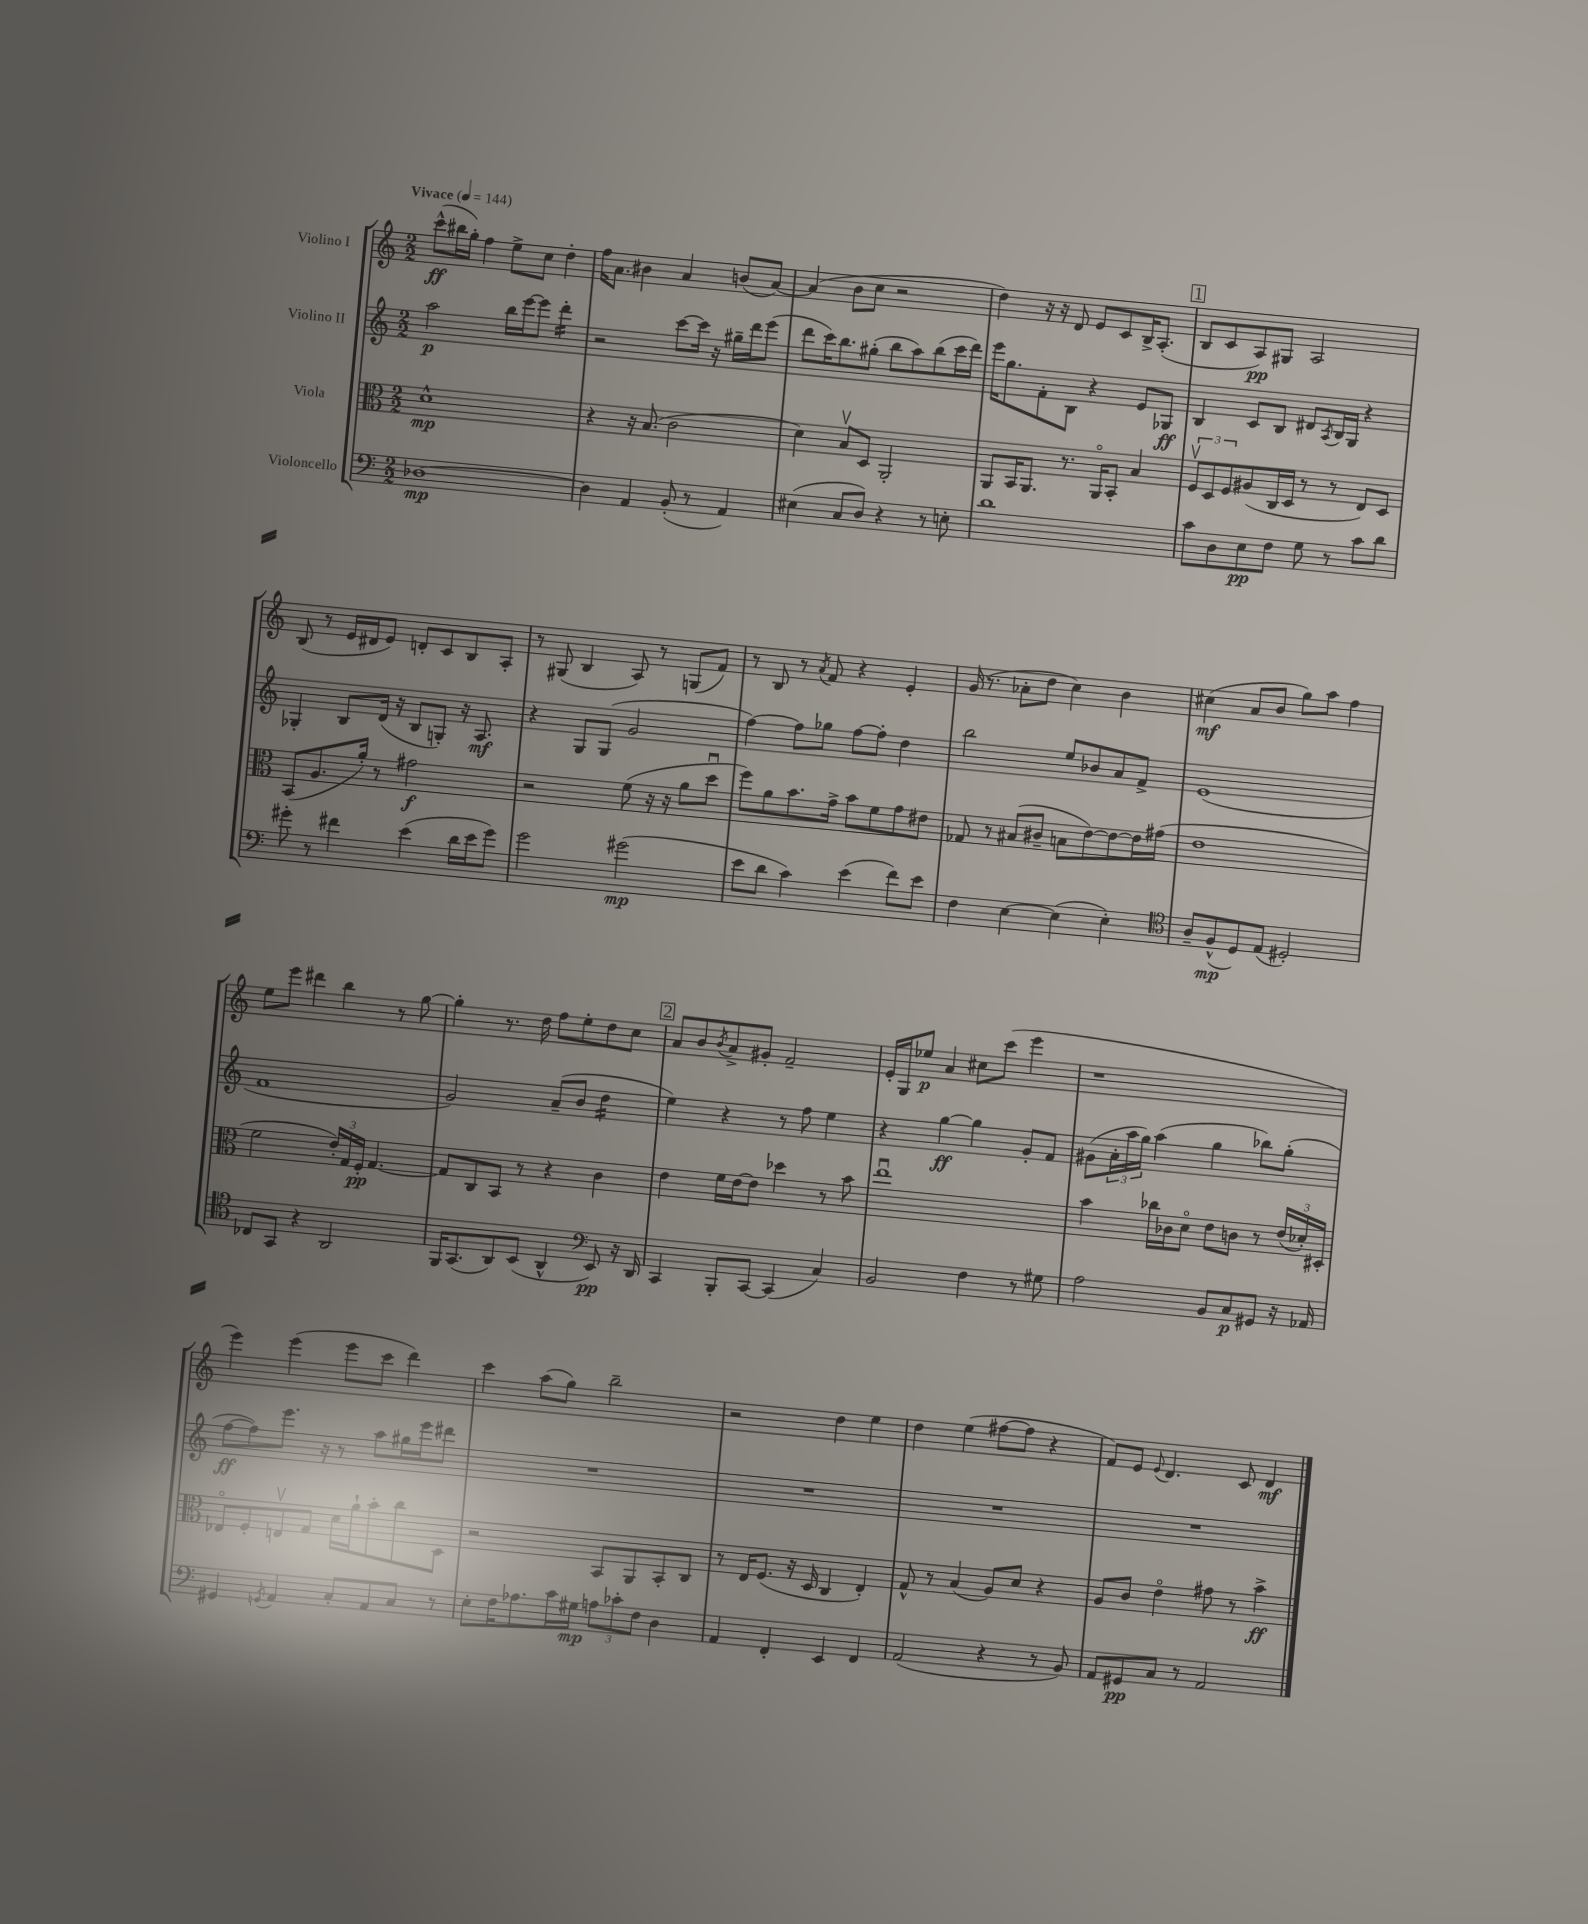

**kern	**kern	**kern	**kern
*staff4	*staff3	*staff2	*staff1
*clefF4	*clefC3	*clefG2	*clefG2
*k[]	*k[]	*k[]	*k[]
*M2/2	*M2/2	*M2/2	*M2/2
*MM144	*MM144	*MM144	*MM144
[1D-	1d^^	2aa	(8ccc^^
.	.	.	16bb#
.	.	.	16gg')
.	.	.	4ff
.	.	16bb	8ee^
.	.	[16eee	.
.	.	8eee]	8cc
.	.	4ddd'	4dd'
=	=	=	=
4D-]	4r	2r	16ff
.	.	.	8.a
4AA	16r	.	4b#
.	(8.B	.	.
(8BB'	2c	[8ccc	4a
8r	.	16ccc]	.
.	.	16r	.
4AA)	.	16gg#~	(8b
.	.	16ddd	.
.	.	(8eee	[8a)
=	=	=	=
(4E#	4d)	8ddd	(4a]
.	.	16ccc)	.
.	.	8.bb	.
8C	8Bv	.	8b
8D)	8D	(8gg#'	8cc
4r	2AA'	8bb	2r
.	.	8aa)	.
8r	.	(8bb	.
8E'	.	16ccc	.
.	.	16ddd)	.
=	=	=	=
1d	8AA	16eee	4dd)
.	.	8.gg	.
.	16BB	.	.
.	8.AA	.	.
.	.	8f'	16r
.	.	.	16r
.	8.r	8B	8d
.	.	4r	8e
.	16AAo	.	.
.	8BB'	.	8c
.	4B	8e	16B^
.	.	.	(8.A'
.	.	8G-	.
=	=	=	=
8c	12Fv	4B	8B
.	12D	.	.
8D	.	.	8c
.	12F	.	.
8E	(8A#	8c	8A)
8F	16C	8B	8G#
.	16D	.	.
8G	8r	8d#	2A
.	.	8qA	.
8r	8r	16B	.
.	.	16G	.
8c	8E)	4r	.
8d	8D	.	.
=	=	=	=
8g#'	(8BB	4G-'	(8B
8r	8.A	.	8r
4f#	.	8B	16e
.	16a')	.	16d#
.	8r	(16d	8e)
.	.	16r	.
(4e	2g#	8B	8d'
.	.	8G')	8c
16d	.	16r	8B
16e	.	8.A	.
8g#)	.	.	8A'
=	=	=	=
2g	2r	4r	8r
.	.	.	(8G#
.	.	8G	4B
.	.	(8G	.
(2g#	(8f	2g	8A)
.	16r	.	8r
.	16r	.	.
.	8a	.	(8G
.	8ddu	.	8f)
=	=	=	=
8e	8ff)	[4ff)	8r
8d	8a	.	8B
4c)	8.b	8ff]	8r
.	.	.	8qa
.	.	8gg-	8f
.	16g^	.	.
(4e	8b	[8ff	4r
.	8f	8ff']	.
8f)	8g	4dd	4e'
8e	8e#	.	.
=	=	=	=
4F	8G-	2bb	(16g
.	.	.	8.r
.	8r	.	.
[4E	(8B#	.	8a-'
.	8c#~	.	8dd
(4E]	8B	8ee	4cc)
.	[8e)	8b-	.
4E')	8e_	8a	4b
.	16e]	8f^	.
.	(16g#	.	.
=	=	=	=
*clefC4	*	*	*
8A~	1e	(1e	(4cc#
(8F^^	.	.	.
8D)	.	.	8a
(8E	.	.	8b
2D#')	.	.	8gg)
.	.	.	8aa
.	.	.	4ff
=	=	=	=
8C-	2f	1f	8ee
8GG	.	.	8eee
4r	.	.	4ddd#
2AA	24e')	.	4bb
.	24G	.	.
.	24F'	.	.
.	[4.G	.	.
.	.	.	8r
.	.	.	[8gg
=	=	=	=
16FF	8G]	2g)	4gg']
(8.GG	.	.	.
.	8C	.	.
8AA)	8BB	.	8.r
(8BB	8r	.	.
.	.	.	16dd
4AA^^	4r	(8a~	8ff
.	.	8b	8ee'
*clefF4	*	*	*
8EE)	4c	4dd	8dd
16r	.	.	8cc
16DD	.	.	.
=	=	=	=
4CC	4e	4ee)	8a
.	.	.	8b
.	.	.	8qb
8BBB'	16f	4r	8a^
.	[16e	.	.
[8CC	8e]	.	8g#'
(4CC]	4dd-	8r	2f~
.	.	8ff	.
4C)	8r	4ee	.
.	8b	.	.
=	=	=	=
2BB	1eeu	4r	16e'
.	.	.	16G
.	.	.	8ee-
.	.	[4gg	4a
4F	.	4gg]	8cc#
.	.	.	(8ccc
8r	.	8g'	4eee
8G#	.	8f	.
=	=	=	=
2A	4b	(8g#	1r
.	.	24a'	.
.	.	24aa	.
.	.	24gg)	.
.	16cc-	(4aa	.
.	16c-	.	.
.	8do	.	.
8BB	8e	4gg	.
8C	8c	.	.
8GG#	8r	8bb-)	.
16r	(24e	(8gg'	.
.	24d-')	.	.
16AA-	.	.	.
.	24D#'	.	.
=	=	=	=
4GG#	8E-o	[8ff	4eee)
.	8F'	8ff])	.
8qGG	.	.	.
4AA	8Ev	8.eee	(4eee
.	8G	.	.
.	.	16r	.
8C'	16d	8r	8eee
.	16a`	.	.
8AA	8b'	8aa	8ccc
8C	8cc	16gg#	4ddd)
.	.	16eee	.
8r	8D	8ddd#	.
=	=	=	=
8E'	2r	1r	4ccc
16F	.	.	.
8.A-	.	.	.
.	.	.	(8aa
16c	.	.	8gg)
16G#	.	.	.
12A	8BB	.	2bb~
12c-'	.	.	.
.	8AA	.	.
12F	.	.	.
4D	8BB'	.	.
.	8C	.	.
=	=	=	=
4AA	8r	1r	2r
.	16E	.	.
.	(8.F	.	.
4FF'	.	.	.
.	16r	.	.
.	16D	.	.
4EE	4C	.	4dd
4FF	4E')	.	4ee
=	=	=	=
(2AA	8G^^	1r	4dd
.	8r	.	.
.	(4B	.	(4ee
4r	8A)	.	[8ff#
.	8d	.	8ff#]
8r	4r	.	4r
8BB)	.	.	.
=	=	=	=
8AA	8A	1r	8f)
8GG#	8c	.	8e
.	.	.	8qqe
8C	4eo	.	4.d
8r	.	.	.
2AA	8g#	.	.
.	8r	.	8c
.	4b^	.	4d
==	==	==	==
*-	*-	*-	*-
